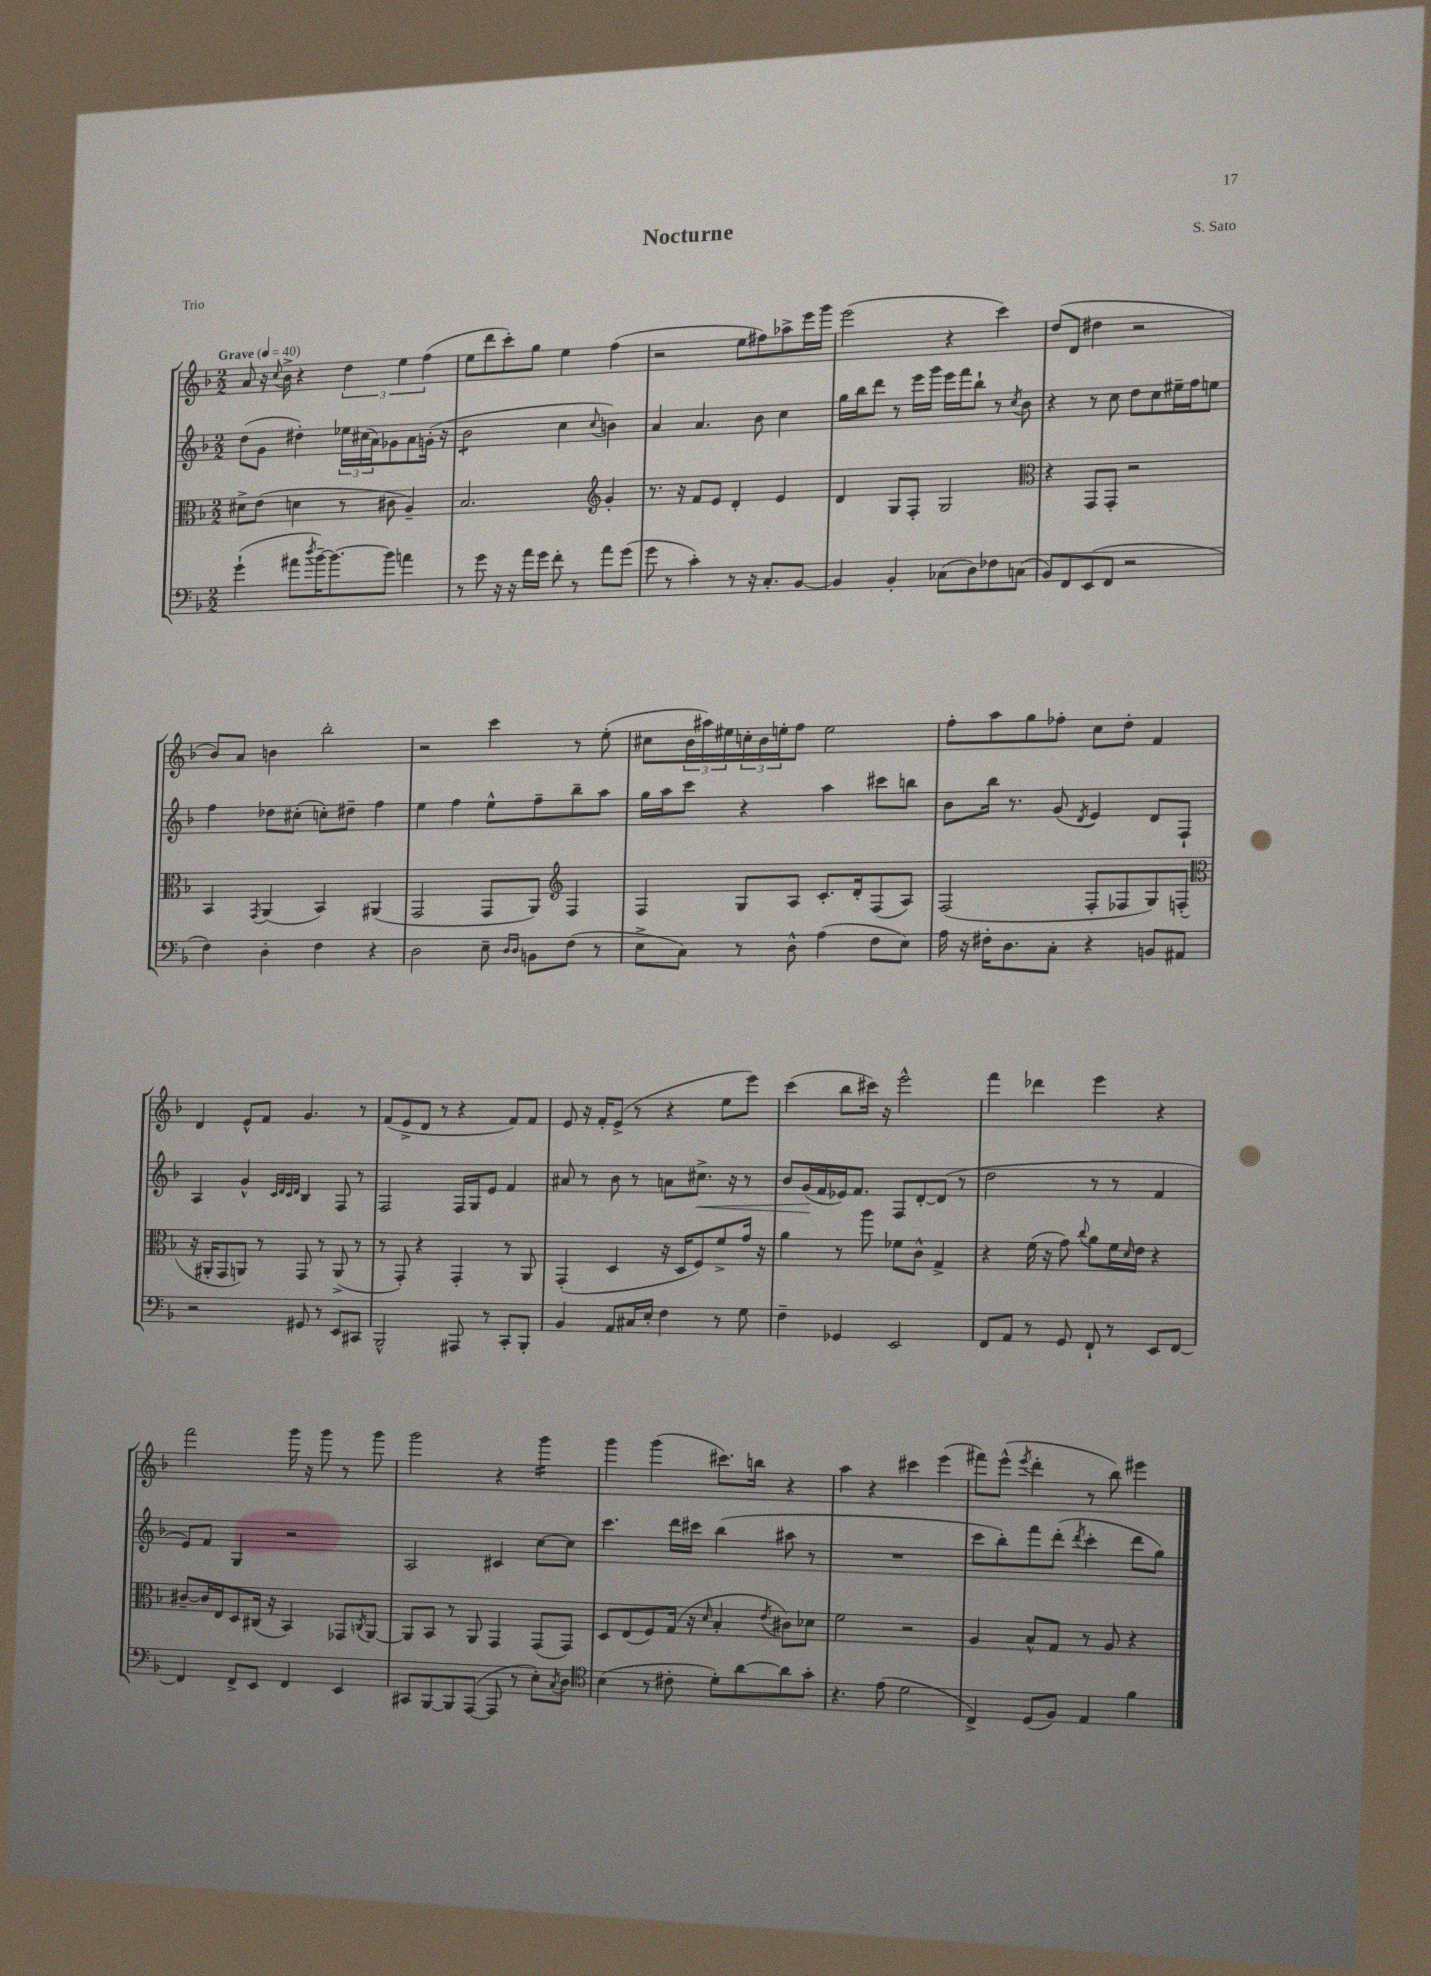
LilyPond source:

\header { title = "Nocturne" composer = "S. Sato" piece = "Trio" }
<<
\new StaffGroup <<
\new Staff = "s0" {
    \clef treble \key f \major \numericTimeSignature \time 2/2 \tempo "Grave" 4 = 40
    a'8 r16 \appoggiatura { c''8 } bes'16-> r4 \tuplet 3/2 { d''4 e''4 f''4( } |
    e''8 d'''8 c'''8-.) g''8 e''4 f''4( |
    r2 e''8 fis''8) aes''8-> e'''16 g'''16 |
    e'''2( r4 c'''4) |
    d''8( d'8 dis''4 r2 |
    bes'8) a'8 b'4 bes''2-. |
    r2 c'''4 r8 e''8-.( |
    cis''8 \tuplet 3/2 { bes'16 ais''16) eis''16 } \tuplet 3/2 { c''16-. bes'16 e''16-. } f''8 e''2 |
    f''8-. a''8 g''8 fes''8-. c''8 d''8-. f'4 |
    d'4 e'8-^ f'8 g'4. r8 |
    f'8( e'8-> d'8 r8 r4 f'8) f'8 |
    e'8 r16 f'16-. e'8->( r8 r4 e''8 e'''8) |
    c'''4( bes''8 cis'''16) r16 e'''2-^ |
    f'''4 des'''4 e'''4 r4 |
    f'''2 g'''16 r16 g'''8 r8 g'''8 |
    g'''2 r4 g'''4:16 |
    g'''4 g'''4( cis'''8.) b''16 r4 |
    a''4 r4 cis'''4 e'''4( |
    fis'''8) e'''8-^( \acciaccatura { e'''8 } d'''4-. r8 bes''8) eis'''4 \bar "|." |
}
\new Staff = "s1" {
    \clef treble \key f \major \numericTimeSignature \time 2/2
    d''8( g'8 dis''4-.) \tuplet 3/2 { ees''16 cis''16( a'16) } ges'8 a'8 g'16-.( r16 |
    bes'2:8 c''4 \appoggiatura { c''8 } b'4) |
    a'4 a'4. bes'8 c''4 |
    g''16 bes''16 d'''8 r8 e'''16 g'''16 e'''16 f'''16 bes''8-! r8 \acciaccatura { c''8 } bes'8 |
    r4 r8 c''8 d''8 c''8 eis''16-- f''16 e''8 |
    f''4 des''8 cis''8-.( c''8-.) dis''8-- f''4 |
    e''4 f''4 e''8-^ f''8-- bes''8-- a''8 |
    g''16 a''16 c'''8 r4 a''4 cis'''8 b''8 |
    bes'8 bes''16 r8. g'8( \acciaccatura { d'8 } e'4) d'8 f8-! |
    a4 g'4-^ \grace { c'32 d'32 c'32 d'32 } bes4 f8 r8 |
    f2 f16 g16 e'8 f'4 |
    ais'8 r8 bes'8 r8 a'8 cis''8.->\< r16 r8 |
    bes'8 g'16\!( f'16 ees'16) f'8. f8 d'8~-. d'8( r8 |
    d''2 r8 r8 f'4 |
    e'8) f'8 g4 r2 |
    a2 cis'4 c''8~ c''8 |
    c'''4. d'''16 cis'''16 bes''4( ais''8 r8 |
    R1 |
    c'''8 bes''8-.) f'''8 d'''8-.( \acciaccatura { d'''8 } c'''4-. d'''8 g''8) \bar "|." |
}
\new Staff = "s2" {
    \clef alto \key f \major \numericTimeSignature \time 2/2
    dis'8-> e'8( d'4 r8 cis'8 a4--) |
    bes2. \clef treble g'4-. |
    r8. r16 f'8 e'8 d'4-. e'4 |
    d'4 g8 f8-. g2 |
    \clef alto r4 g,8 g,8-. r2 |
    bes,4 \acciaccatura { g,8 } a,4( bes,4) ais,4( |
    g,2 g,8 a,8) \clef treble f4 |
    f4 g8 a8 c'8.-. d'16-. f8( a8) |
    f2( f8-. fes8 g8) f8-.( |
    \clef alto r16 ais,16-. g,8 a,8) r8 g,8 r8 a,8->( r8 |
    r8 g,8-.) r4 g,4-. r8 a,8 |
    g,4-.( d4 r16 d16 f8) f'8-> g'16 r16 |
    a'4 r8 a''8 fes'8 c'8-^ g4-> |
    r4 f'16( r16 g'8) \appoggiatura { c''8 } a'8 f'16 \grace { d'16 } e'16 r4 |
    cis'8~-- cis'16 e16 d8 cis16( r16 bes,4) ges,8 \acciaccatura { c8 } a,8~ |
    a,8 bes,8 r8 a,8 g,4 g,8( g,8) |
    d8 e8( f8) g16( r16 \grace { d'16 } bes4-. \acciaccatura { e'8 } cis'8) des'8 |
    f'2 r2 |
    a4 bes8-^ g8 r8 a8 r4 \bar "|." |
}
\new Staff = "s3" {
    \clef bass \key f \major \numericTimeSignature \time 2/2
    g'4-!( ais'8 \acciaccatura { d''8 } bes'16~--) bes'8.~ bes'8 a'4 |
    r8 g'8 r16 r16 a'16 g'16 f'8-. r8 a'8 g'8( |
    g'8 r8 c'4-.) r8 r16 c8.-. bes,8~ |
    bes,4 bes,4-. ces8( d8) fes8 c8( |
    bes,8) f,8 e,8( f,8 r2 |
    f4) d4-. f4 r4 |
    d2 e8-- \grace { d16 d16 } b,8 f8( r8 |
    e8-> c8) r8 d8-^ a4( f8 e8) |
    a16 r16 fis16-. d8. c8-. r4 b,8 ais,8 |
    r2 gis,8 r8 e,8 cis,8 |
    bes,,2-^ ais,,8 r8 c,8-. bes,,8-. |
    bes,4 a,8 cis16 e16-. f4 r8 g8 |
    f4-- ges,4 e,2 |
    f,8 a,8 r8 g,8 f,8-! r8 e,8 f,8~ |
    f,4 f,8-> e,8 f,4 e,4 |
    cis,8 bes,,8~ bes,,8 a,,8~( a,,8 r8 e8-.) \acciaccatura { c8 } d8 |
    \clef tenor bes4( r8 cis'8-. d'8-.) a'8~ a'8 g'8-. |
    r4. e'8( d'2 |
    c4->) d8( f8) e4 f'4 \bar "|." |
}
>>
>>
\layout { \context { \Score \remove "Bar_number_engraver" } }
